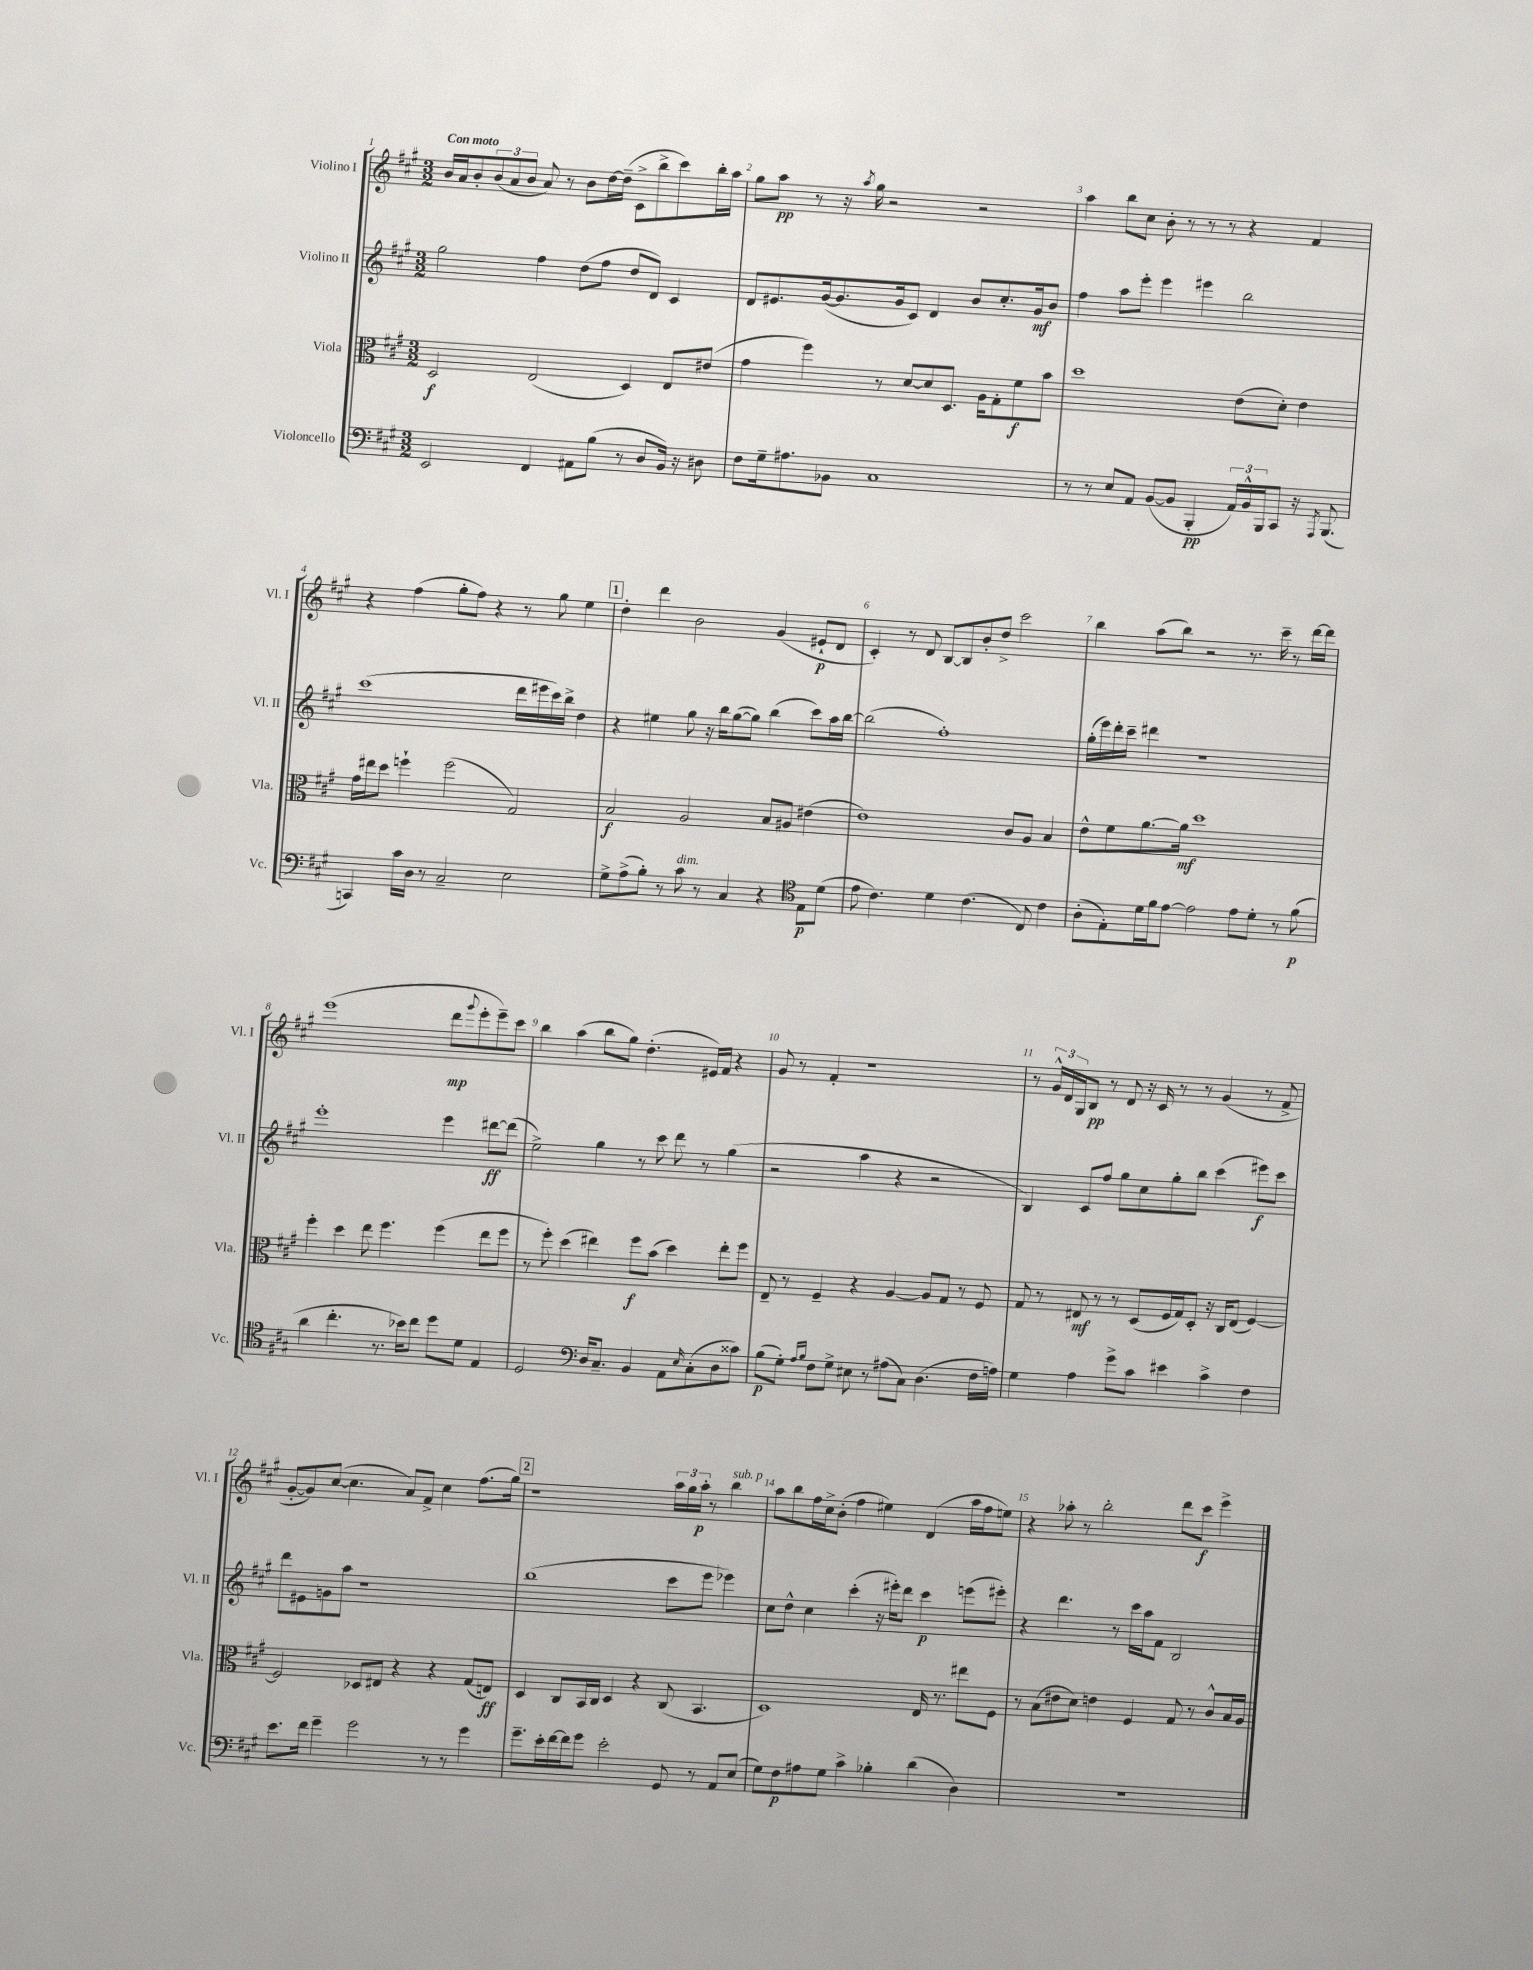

**kern	**kern	**kern	**kern
*staff4	*staff3	*staff2	*staff1
*clefF4	*clefC3	*clefG2	*clefG2
*k[f#c#g#]	*k[f#c#g#]	*k[f#c#g#]	*k[f#c#g#]
*M3/2	*M3/2	*M3/2	*M3/2
2EE	2D	2gg#	16b
.	.	.	16a
.	.	.	8b'
.	.	.	(12b
.	.	.	12a
.	.	.	12b
4FF#	(2E	4ff#	8a)
.	.	.	8r
8AA#	.	(8dd	8b
(8B	.	8ff#	[16dd
.	.	.	(16dd~]
8r	4D)	8dd	8c#^
8D	.	8d)	8bb^
16BB)	8E	4c#	8ccc#)
16r	.	.	.
8D#	(8e#	.	16bb'
.	.	.	16aa
=	=	=	=
8F#	4g#	8d	8gg#
16G#~	.	8.e#	8aa
8.A#	.	.	.
.	4ff#)	.	8r
.	.	([16g#	.
8BB-	.	8.g#]	16r
.	.	.	8qaa
.	.	.	16gg#
1C#	8r	.	2r
.	.	16g#	.
.	[8d	8c#)	.
.	8d]	4d	.
.	8.D	.	.
.	.	8b	2r
.	16A	.	.
.	8G#'	8.cc#'	.
.	8f#	.	.
.	.	16g#	.
.	8b	8b	.
=	=	=	=
8r	1dd	4ff#	4aa
8r	.	.	.
8E	.	8aa	8bb
8AA	.	8eee'	8cc#
([8BB	.	4eee	8b'
8BB]	.	.	8r
4BBB'	.	4eee#	8r
.	.	.	8r
24AA)	(8e	2bb	4r
24BB^^	.	.	.
24BBB	.	.	.
8CC#	8d')	.	.
16r	4e	.	4f#
8qAAA	.	.	.
(8.BBB	.	.	.
=	=	=	=
4CC)	16g#	(1ccc#	4r
.	16ee#	.	.
.	8dd	.	.
16c#	4ff`	.	(4ff#
16D	.	.	.
8r	.	.	.
2C#~	(2ff	.	8gg#'
.	.	.	8ff#)
.	.	.	4r
2E	2G#)	16ddd	8r
.	.	16eee#	.
.	.	16ccc#)	8gg#
.	.	16bb^	.
.	.	4dd	4ee
=	=	=	=
8G#^	2B	4r	4dd'
(8A^	.	.	.
8B')	.	4ee#	4ddd
8r	.	.	.
8c#	2A	8gg#	2b
8r	.	16r	.
.	.	16bb	.
4C#	.	([8gg#	.
.	.	8gg#])	.
4r	8B	(4bb	(4g#
.	8A#	.	.
*clefC4	*	*	*
8E	(4e#	8ccc#)	8e#`
(8d	.	16aa	8d
.	.	[16bb	.
=	=	=	=
8e	1e)	(2bb]	4c#')
4.c#)	.	.	.
.	.	.	8r
.	.	.	8d
4d	.	1ff#')	[8B
.	.	.	8B]
(4.c#	.	.	8b'
.	.	.	8dd^
.	8c#	.	2ccc#
8C#)	8A	.	.
4c#	4B	.	.
=	=	=	=
(8A'	8e^^	(16gg#'	4bb
.	.	16eee)	.
8E')	8f#	16ddd'	.
.	.	16ccc#~	.
16d	[8.a	4ddd#	(8aa
16f#	.	.	.
[8e	.	.	8bb)
.	16a]	.	.
2e]	1dd	1r	2r
8e	.	.	8.r
8d'	.	.	.
.	.	.	16ccc#~
8r	.	.	8r
(8f#	.	.	[16ddd
.	.	.	16ddd]
=	=	=	=
4a	4ff#'	1eee'	(1eee
4.cc#'	4dd	.	.
.	8ee	.	.
8.r	4.ff#	.	.
16b-)	.	.	.
8cc#	.	.	.
8dd	(4ff#	4eee	8ddd
.	.	.	8qqggg#
8d	.	.	8eee'
4E	8ee	[8ddd#	8eee~)
.	8ff#	(8ddd#]	8ccc#
=	=	=	=
2D	8r	2ee^)	4bb
.	8ff#')	.	.
.	(4dd	.	(4aa
*clefF4	*	*	*
16D	4ee#)	4gg#	8bb
8.C#~	.	.	.
.	.	.	8gg#)
4BB	8ff#	8r	(4.dd'
.	(8b	8ccc#	.
8AA	4dd)	8ddd	.
16qqE	.	.	.
(8C#'	.	8r	16e#)
.	.	.	16f#
8D	8ee#'	(4gg#	4r
8c##)	8ff#	.	.
=	=	=	=
(8B	8E~	2r	8g#
8G#')	8r	.	8r
16qqA	.	.	.
16qqB	.	.	.
8F#	4F#~	.	4f#'
8G#^	.	.	.
8E#	4r	4aa	1r
8r	.	.	.
(8A#	[4A	4r	.
8C#)	.	.	.
(4.D	8A]	2r	.
.	8G#	.	.
.	8r	.	.
16F#	8F#	.	.
16A)	.	.	.
=	=	=	=
4G#	8G#	4B)	8r
.	8r	.	24g#^^
.	.	.	24d
.	.	.	24G#
4A	8E#	8c#	8B
.	8r	8ff#	8r
8g#^	8r	8gg#	8d
8c#	(8D	8cc#	16r
.	.	.	16c#
4e#	16F#	8gg#'	8r
.	16G#)	.	.
.	8D'	8bb	8r
4c#^	16r	(4ccc#	(4g#
.	16C#	.	.
.	(8E#	.	.
4F#	[4F#)	8eee#)	8r
.	.	8ccc#	8f#^
=	=	=	=
8.e	2F#]	8ddd	[8g#'
.	.	8e#	8g#])
16f#	.	.	.
4g#~	.	8g	([8cc#
.	.	8aa	4.cc#]
2g#	8D-	1r	.
.	8E#	.	.
.	4r	.	8a)
.	.	.	8f#^
8r	4r	.	4cc#
8r	.	.	.
4g#	(8G#	.	(8.ff#
.	8E)	.	.
.	.	.	16gg#)
=	=	=	=
8.g#~	4D	(1bb	1r
16e'	.	.	.
[16f#	8C#	.	.
16f#]	.	.	.
8g#	16BB	.	.
.	16C#	.	.
2e'	4D	.	.
.	4r	.	.
8GG#	(8C#	8ccc#	24aa
.	.	.	24gg#
.	.	.	24aa'
8r	4.BB	8eee	8r
8AA	.	4eee-)	4bb
(8E	.	.	.
=	=	=	=
8G#)	1D)	8cc#	8aa
8F#	.	8dd^^	8bb
8A#	.	4cc#	16ff#
.	.	.	16cc#^
8G#	.	.	(8b'
4c#^	.	(4ccc#'	4ff#
4B-'	.	16r	4ee#)
.	.	16eee#')	.
.	.	8ddd	.
(4d	16E	4ccc#	(4d
.	8.r	.	.
4D)	8ee#	(8eee	16aa
.	.	.	16ff#
.	8F#	8eee#')	8ee)
=	=	=	=
1.r	8r	4r	4r
.	(8B	.	.
.	8e#	4.ddd	8aa-'
.	8d)	.	8r
.	4e	.	2bb'
.	.	8r	.
.	4F#	16ccc#	.
.	.	16aa	.
.	.	8f#	.
.	8G#	2B	8ddd
.	8r	.	8ccc#
.	8c#^^	.	4eee^
.	16B	.	.
.	16A	.	.
==	==	==	==
*-	*-	*-	*-
